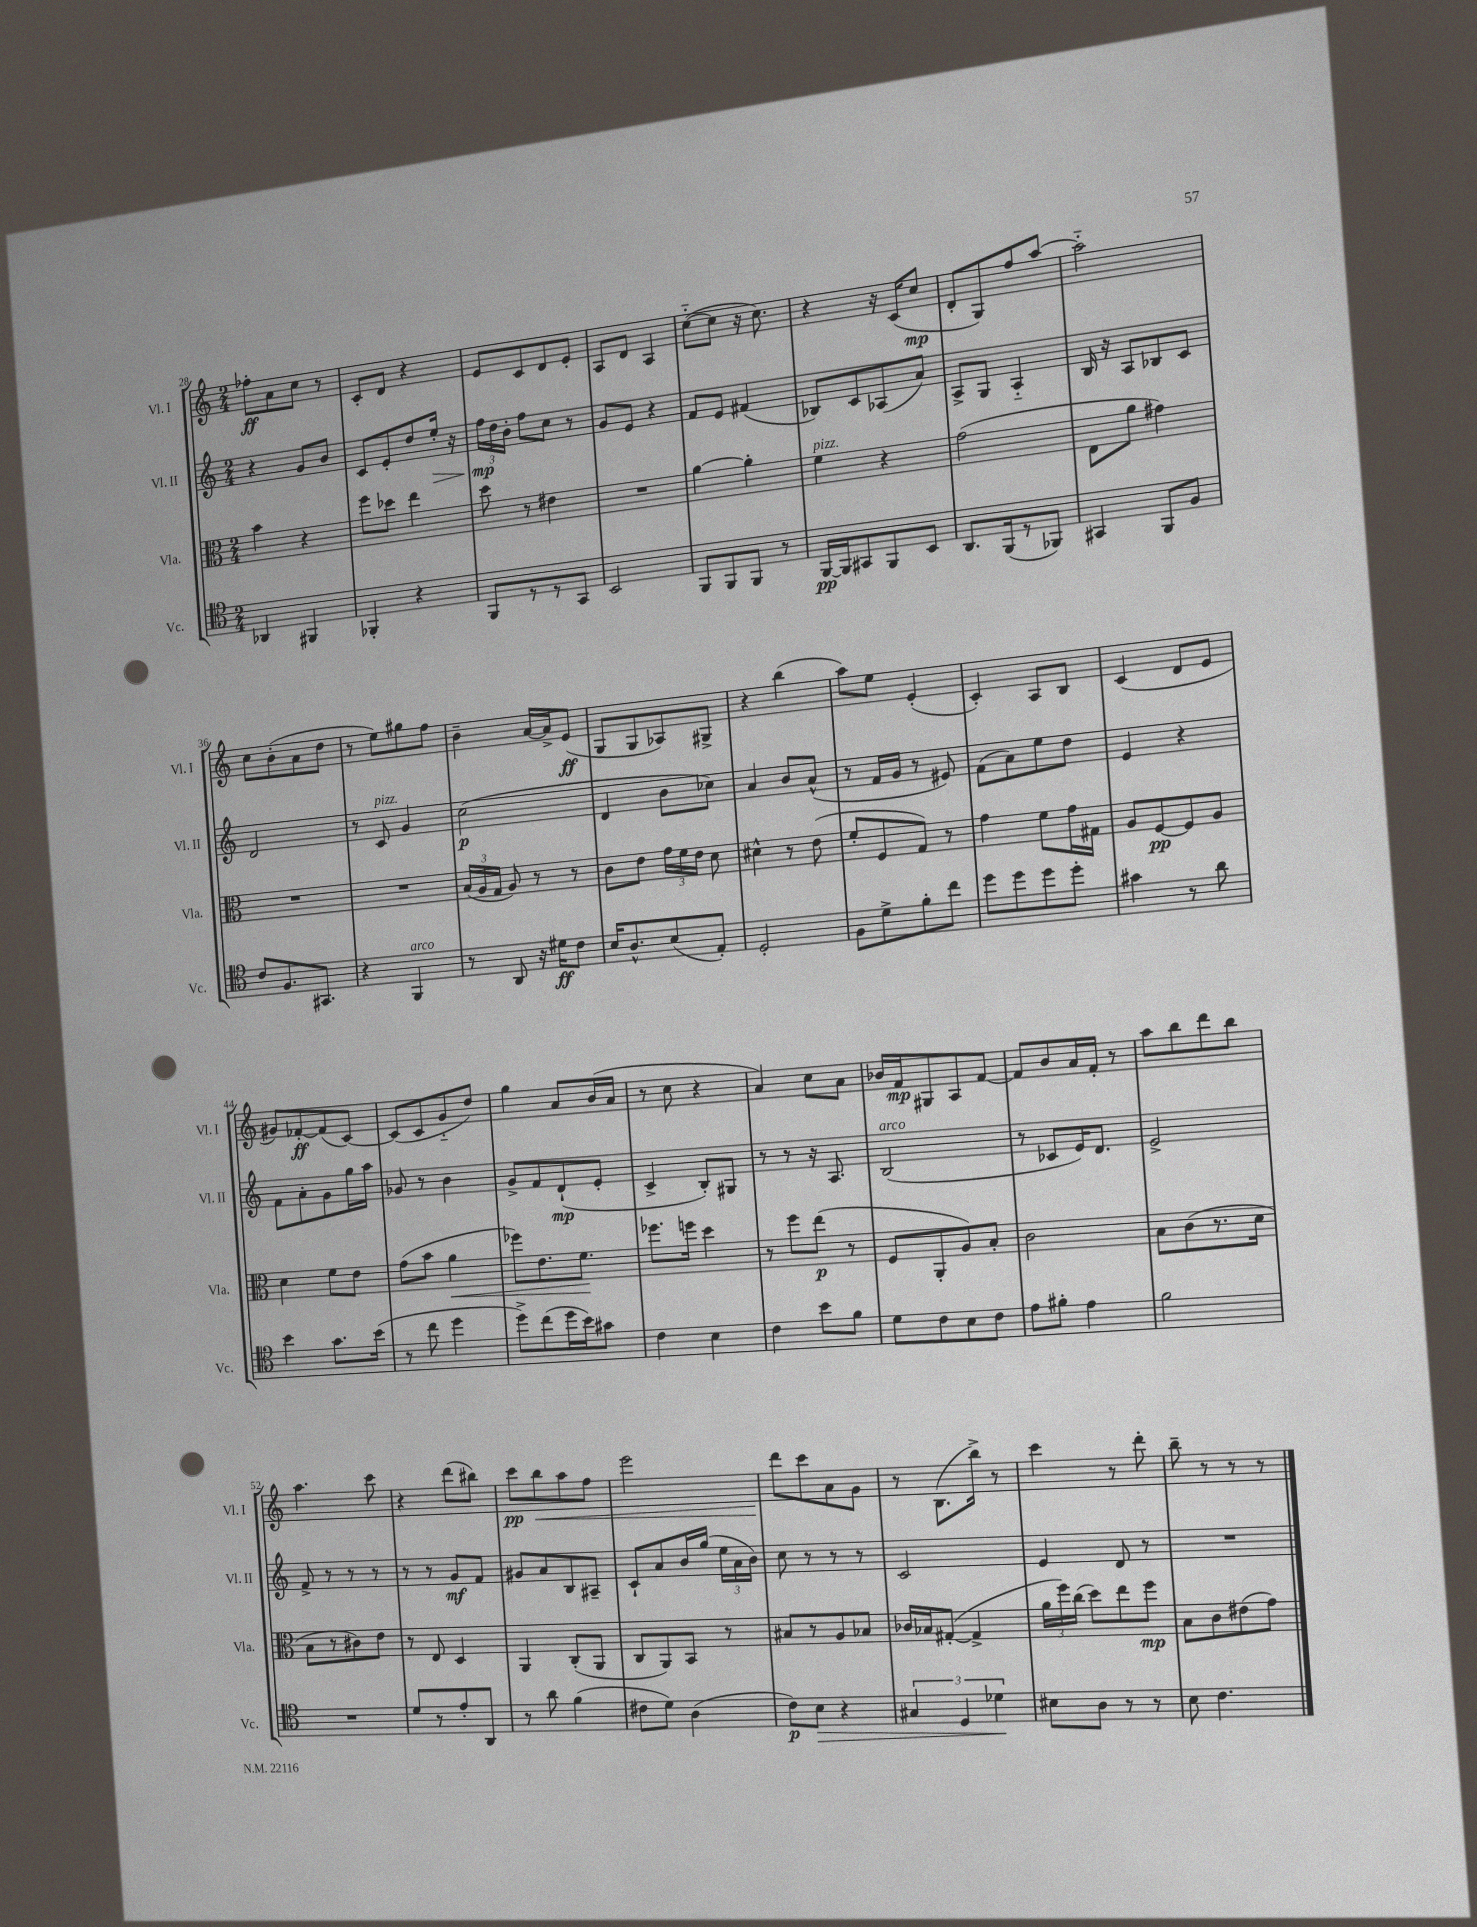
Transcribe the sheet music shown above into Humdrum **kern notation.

**kern	**dynam	**kern	**dynam	**kern	**dynam	**kern	**dynam
*part4	*part4	*part3	*part3	*part2	*part2	*part1	*part1
*staff4	*staff4	*staff3	*staff3	*staff2	*staff2	*staff1	*staff1
*I"Vc.	*	*I"Vla.	*	*I"Vl. II	*	*I"Vl. I	*
*I'Vc.	*	*I'Vla.	*	*I'Vl. II	*	*I'Vl. I	*
*clefC4	*	*clefC3	*	*clefG2	*	*clefG2	*
*k[]	*	*k[]	*	*k[]	*	*k[]	*
*M2/4	*	*M2/4	*	*M2/4	*	*M2/4	*
=28	=28	=28	=28	=28	=28	=28	=28
4AA-X/	.	4b\	.	4r	.	8ff-X'\L	ff
.	.	.	.	.	.	8a\	.
4FF#X/	.	4r	.	8g/L	.	8cc\J	.
.	.	.	.	8b/J	.	8r	.
=29	=29	=29	=29	=29	=29	=29	=29
4FF-X'/	.	8ff\L	.	8c/L	.	8c'/L	.
.	.	8dd-X\J	.	8e'/	.	8d/J	.
4r	.	4ee\	.	8dd/	.	4r	.
!	!	!	!	!	!LO:HP:b	!	!
.	.	.	.	16ee'/Jk	>	.	.
.	.	.	.	16r	.	.	.
=30	=30	=30	=30	=30	=30	=30	=30
8FF/L	.	8dd\	.	24ff\LL	mp	8e/L	.
.	.	.	.	24dd\	]	.	.
.	.	.	.	24b'\JJ	.	.	.
8r	.	8r	.	8ff\L	.	8c/	.
8r	.	4e#X\	.	8cc\J	.	8d/	.
8GG/J	.	.	.	8r	.	8e'/J	.
=31	=31	=31	=31	=31	=31	=31	=31
2BB/	.	2r	.	8g/L	.	8A/L	.
.	.	.	.	8e/J	.	8d/J	.
.	.	.	.	4r	.	4A/	.
=32	=32	=32	=32	=32	=32	=32	=32
8FF/L	.	[4a\	.	8f/L	.	([8cc\L	.
8FF/	.	.	.	8e/J	.	8cc\J]	.
8FF/J	.	4a'\]	.	(4f#X/	.	16r	.
.	.	.	.	.	.	8.cc\)	.
8r	.	.	.	.	.	.	.
=33	=33	=33	=33	=33	=33	=33	=33
!	!	!LO:TX:a:i:t=pizz.	!	!	!	!	!
[16FF/LL	pp	4f\	.	8B-X/L)	.	4r	.
16FF/J]	.	.	.	.	.	.	.
8GG#X/	.	.	.	8c/	.	.	.
8FF/	.	4r	.	(8A-X/	.	16r	.
.	.	.	.	.	.	(16c/KL	.
8BB/J	.	.	.	8a/J)	.	8cc/J	mp
=34	=34	=34	=34	=34	=34	=34	=34
8.AA/L	.	(2g\	.	8A^/L	.	8d'/L	.
.	.	.	.	8G/J	.	8G/)	.
(16FF/k	.	.	.	.	.	.	.
8r	.	.	.	4A/	.	8ff/	.
8FF-X/J)	.	.	.	.	.	[8aa/J	.
=35	=35	=35	=35	=35	=35	=35	=35
4GG#X/	.	8E\L	.	16B/	.	2aa\]	.
.	.	.	.	16r	.	.	.
.	.	8a\J	.	8A/L	.	.	.
8FF/L	.	4g#X\)	.	8B-X/	.	.	.
8F/J	.	.	.	8c/J	.	.	.
!!LO:LB:g=z
=36	=36	=36	=36	=36	=36	=36	=36
8c/L	.	2r	.	2d/	.	8cc\L	.
8.F/	.	.	.	.	.	(8b'\	.
.	.	.	.	.	.	8a\	.
8.GG#X/J	.	.	.	.	.	.	.
.	.	.	.	.	.	8dd\J	.
=37	=37	=37	=37	=37	=37	=37	=37
4r	.	2r	.	8r	.	8r	.
!	!	!	!	!LO:TX:a:i:t=pizz.	!	!	!
.	.	.	.	8c/	.	8ee\L)	.
!LO:TX:a:i:t=arco	!	!	!	!	!	!	!
4FF/	.	.	.	4g/	.	8gg#X\	.
.	.	.	.	.	.	8ff\J	.
=38	=38	=38	=38	=38	=38	=38	=38
8r	.	(24B/LL	.	(2cc\	p	4b~\	.
.	.	24A/	.	.	.	.	.
.	.	24G/JJ	.	.	.	.	.
8AA/	.	8A/)	.	.	.	.	.
16r	.	8r	.	.	.	[16a/LL	.
16d#X\KL	ff	.	.	.	.	16a^/J]	.
8c\J	.	8r	.	.	.	(8e/J	ff
=39	=39	=39	=39	=39	=39	=39	=39
16B/KL	.	8c\L	.	4d/	.	8G/L	.
8.A^^/	.	.	.	.	.	.	.
.	.	8e\J	.	.	.	8G/	.
(8B/	.	24g\LL	.	8b\L	.	8A-X/)	.
.	.	24f\	.	.	.	.	.
.	.	24e\JJ	.	.	.	.	.
8E'/J)	.	8d\	.	8cc-X\J)	.	8G#X^/J	.
=40	=40	=40	=40	=40	=40	=40	=40
2D'/	.	4d#X^^\	.	4a/	.	4r	.
.	.	8r	.	8b/L	.	(4bb\	.
.	.	(8e\	.	(8a^^/J	.	.	.
=41	=41	=41	=41	=41	=41	=41	=41
8F\L	.	8f'/L	.	8r	.	8aa\L)	.
8d^\	.	8F/	.	16f/LL	.	8ee\J	.
.	.	.	.	16g/JJ	.	.	.
8f'\	.	8G/J)	.	8r	.	(4e'/	.
8cc\J	.	8r	.	8e#X/)	.	.	.
=42	=42	=42	=42	=42	=42	=42	=42
8dd\L	.	4g\	.	(8f\L	.	4c'/)	.
8dd\	.	.	.	8a\)	.	.	.
8dd\	.	8f\L	.	8ee\	.	8A/L	.
8dd'\J	.	16g\L	.	8dd\J	.	8B/J	.
.	.	16G#X\JJ	.	.	.	.	.
=43	=43	=43	=43	=43	=43	=43	=43
4g#X\	.	8A/L	.	4e/	.	(4c/	.
.	.	[8F/	pp	.	.	.	.
8r	.	8F/]	.	4r	.	8d/L	.
8a\	.	8A/J	.	.	.	8e/J	.
!!LO:LB:g=z
=44	=44	=44	=44	=44	=44	=44	=44
4b\	.	4d\	.	8f\L	.	8g#X/L)	.
.	.	.	.	8a'\	.	[8f-X'/	ff
8.g\L	.	8f\L	.	8g\	.	(8f-/]	.
.	.	8e\J	.	16gg\L	.	[8c/J)	.
(16b\Jk	.	.	.	16aa\JJ	.	.	.
=45	=45	=45	=45	=45	=45	=45	=45
8r	.	(8g\L	.	8g-X/	.	(8c/L]	.
8cc\	.	8b\J	.	8r	.	8c/	.
!	!	!	!LO:HP:b	!	!	!	!
4dd\	.	4a\	<	4b\	.	8g/	.
.	.	.	.	.	.	8dd/J)	.
=46	=46	=46	=46	=46	=46	=46	=46
8dd^\L)	.	8ff-X\L)	.	8g^/L	.	4gg\	.
(8cc\	.	8.e\	.	8f/	.	.	.
16dd\L	.	.	.	(8d`/	mp	8a/L	.
16b\J)	.	8.f\J	.	.	.	.	.
8g#X\J	.	.	.	8e'/J	.	(16b/L	.
.	.	.	.	.	.	16a/JJ	.
.	.	.	[	.	.	.	.
=47	=47	=47	=47	=47	=47	=47	=47
4c\	.	8.ff-X\L	.	4c^/	.	8r	.
.	.	.	.	.	.	8cc\	.
.	.	16ffn\Jk	.	.	.	.	.
4B\	.	4dd\	.	8B'/L)	.	4r	.
.	.	.	.	8G#X/J	.	.	.
=48	=48	=48	=48	=48	=48	=48	=48
4c\	.	8r	.	8r	.	4a/)	.
.	.	8ff\L	.	8r	.	.	.
8b\L	.	(8ee\J	p	16r	.	8cc\L	.
.	.	.	.	8.A/	.	.	.
8f\J	.	8r	.	.	.	8a\J	.
=49	=49	=49	=49	=49	=49	=49	=49
!	!	!	!	!LO:TX:a:i:t=arco	!	!	!
8d\L	.	8F/L	.	(2B/	.	16b-X/LL	.
.	.	.	.	.	.	16f/J	mp
8c\	.	8AA'/	.	.	.	8G#X/	.
8B\	.	8A/)	.	.	.	8A/	.
8c\J	.	8B'/J	.	.	.	[8f/J	.
=50	=50	=50	=50	=50	=50	=50	=50
8e\L	.	2c\	.	8r	.	8f/L]	.
8f#X'\J	.	.	.	8c-X/L	.	8b/	.
4e\	.	.	.	16e/K)	.	16a/L	.
.	.	.	.	8.d/J	.	16f'/JJ	.
.	.	.	.	.	.	8r	.
=51	=51	=51	=51	=51	=51	=51	=51
2f\	.	8B\L	.	2e^/	.	8aa\L	.
.	.	(8c\	.	.	.	8bb\	.
.	.	8.r	.	.	.	8ddd\	.
.	.	.	.	.	.	8bb\J	.
.	.	16d\Jk	.	.	.	.	.
!!LO:LB:g=z
=52	=52	=52	=52	=52	=52	=52	=52
2r	.	8B\L	.	8f^/	.	4.aa\	.
.	.	8r	.	8r	.	.	.
.	.	8c#X\)	.	8r	.	.	.
.	.	8e\J	.	8r	.	8ccc\	.
=53	=53	=53	=53	=53	=53	=53	=53
8d/L	.	8r	.	8r	.	4r	.
8r	.	8E/	.	8r	.	.	.
8e'/	.	4D/	.	8g/L	mf	(8ddd\L	.
8AA/J	.	.	.	8f/J	.	8bb#X\J)	.
=54	=54	=54	=54	=54	=54	=54	=54
8r	.	4AA/	.	8g#X/L	.	8ccc\L	pp
!	!	!	!	!	!	!	!LO:HP:b
8a\	.	.	.	8a/	.	8bb\	<
(4f\	.	(8C'/L	.	8B/	.	8aa\	.
.	.	8AA/J	.	8A#X~/J	.	8ff\J	.
=55	=55	=55	=55	=55	=55	=55	=55
8c#X\L	.	8C/L	.	8c`/L	.	2eee\	.
8d\J)	.	8AA/)	.	8a/	.	.	.
(4A\	.	8BB/J	.	16b/L	.	.	.
.	.	.	.	(16gg/JJ	.	.	.
.	.	8r	.	24ee\LL	.	.	.
.	.	.	.	24a\	.	.	.
.	.	.	.	24b\JJ)	.	.	.
=56	=56	=56	=56	=56	=56	=56	=56
8c\L)	p	8B#X/L	.	8cc\	.	8ddd\L	.
!	!LO:HP:b	!	!	!	!	!	!
8B\J	>	8r	.	8r	.	8ccc\	[
4r	.	8A/	.	8r	.	8a\	.
.	.	8B-X/J	.	8r	.	8g\J	.
=57	=57	=57	=57	=57	=57	=57	=57
6G#X/	.	16c-X/LL	.	2c/	.	8r	.
.	.	16B-X/J	.	.	.	.	.
.	.	([8G#X'/J	.	.	.	(8.B\L	.
6D/	.	.	.	.	.	.	.
.	.	4G#^/]	.	.	.	.	.
.	.	.	.	.	.	16bb^\Jk)	.
6d-X\	.	.	.	.	.	.	.
.	.	.	.	.	.	8r	.
.	]	.	.	.	.	.	.
=58	=58	=58	=58	=58	=58	=58	=58
8B#X\L	.	24a\LL	.	4e/	.	4ccc\	.
.	.	24ff\)	.	.	.	.	.
.	.	(24cc\JJ	.	.	.	.	.
8A\J	.	8dd\L)	.	.	.	.	.
8r	.	8ee\	.	8d/	.	8r	.
8r	.	8ff\J	mp	8r	.	8ddd'\	.
=59	=59	=59	=59	=59	=59	=59	=59
8B\	.	8B\L	.	2r	.	8bb~\	.
4.c\	.	8c\	.	.	.	8r	.
.	.	(8e#X\	.	.	.	8r	.
.	.	8g\J)	.	.	.	8r	.
==	==	==	==	==	==	==	==
*-	*-	*-	*-	*-	*-	*-	*-
